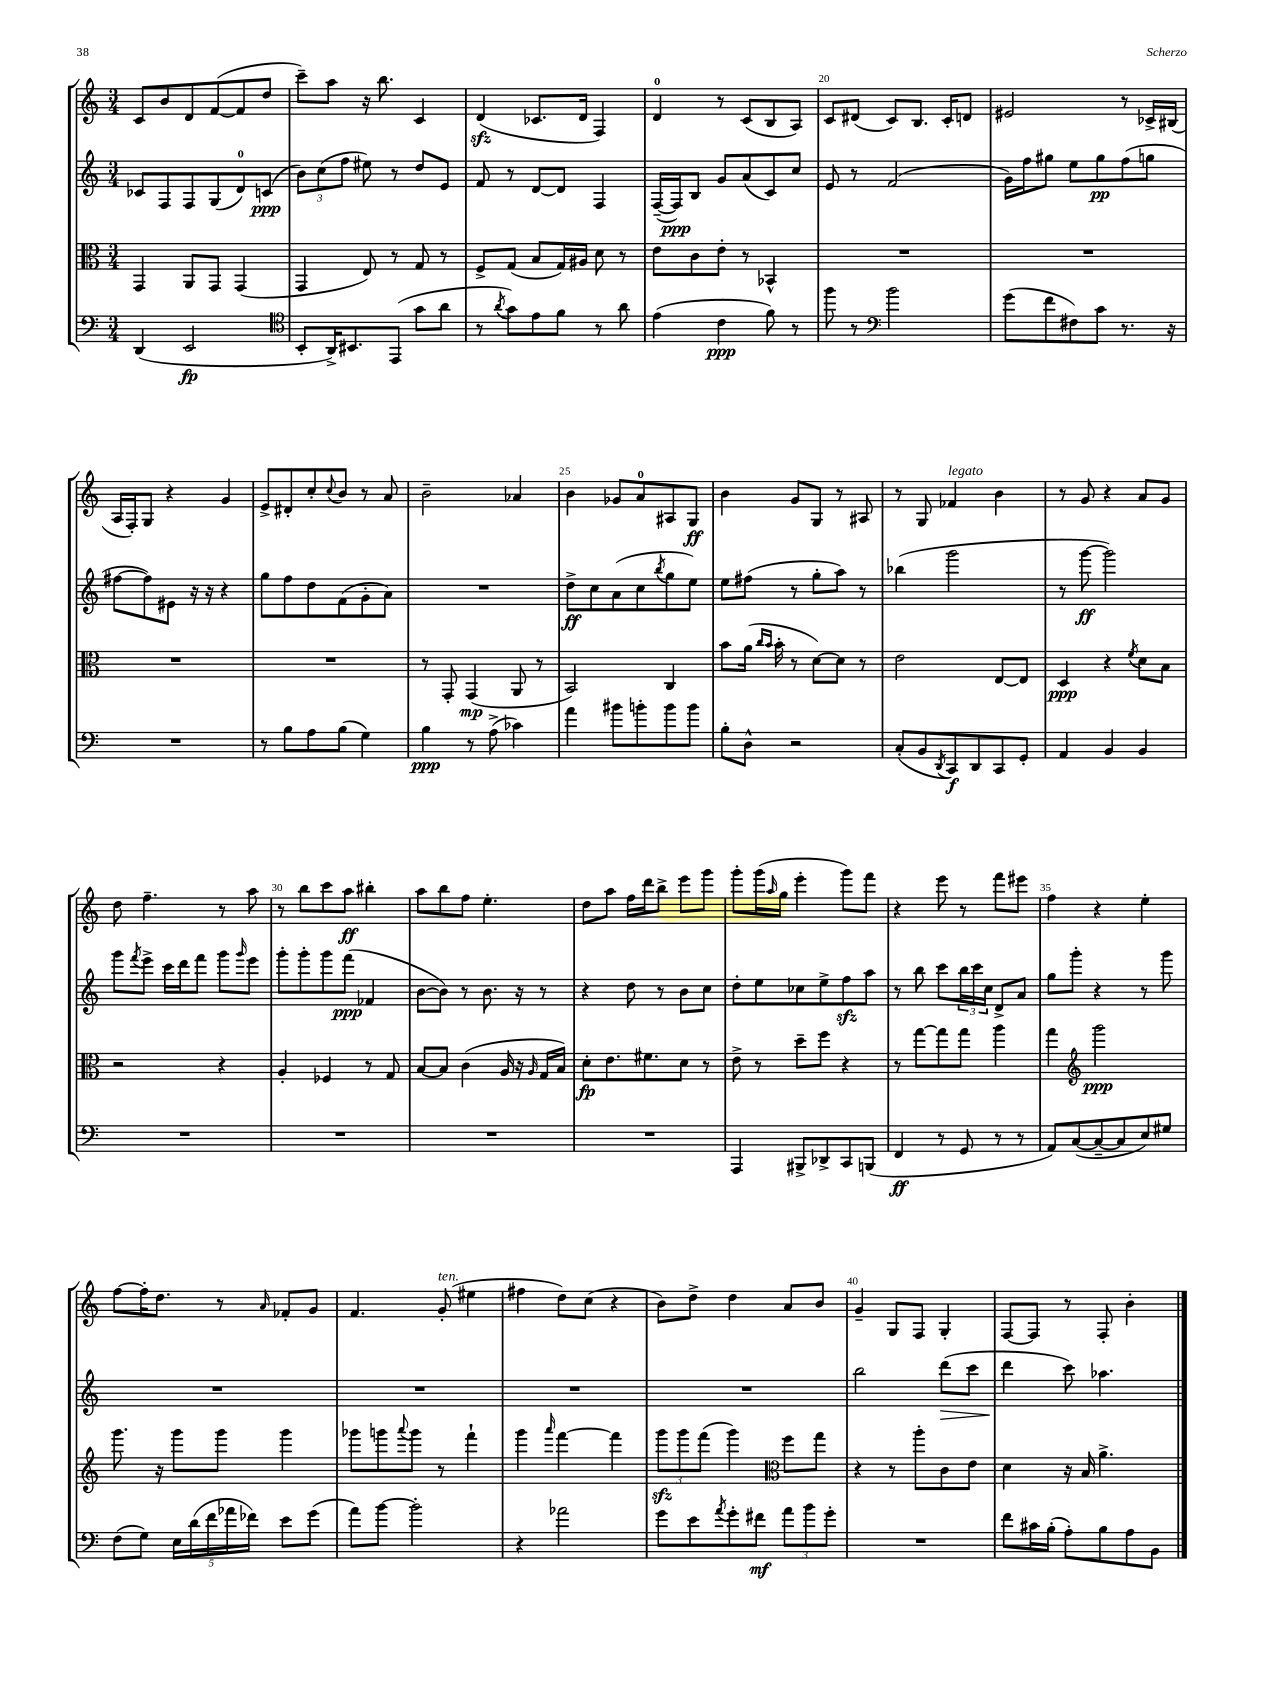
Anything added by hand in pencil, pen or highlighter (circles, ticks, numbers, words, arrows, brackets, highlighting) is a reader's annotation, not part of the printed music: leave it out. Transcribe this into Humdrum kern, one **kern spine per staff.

**kern	**kern	**kern	**kern
*staff4	*staff3	*staff2	*staff1
*clefF4	*clefC3	*clefG2	*clefG2
*k[]	*k[]	*k[]	*k[]
*M3/4	*M3/4	*M3/4	*M3/4
(4DD/	4GG/	8c-/L	8c/L
.	.	8F/	8b/
2EE/	8AA/L	8F/	8d/
.	8GG/J	(8G/	([8f/
.	(4GG/	8d/)	8f/]
.	.	(8c/J	8dd/J
=	=	=	=
*clefC4	*	*	*
8BB'/L	4GG/	12b\L)	8ccc~\L)
.	.	(12cc\	.
16AA^/K)	.	.	8aa\J
.	.	12ff\J	.
8.BB#/	.	.	.
.	8E/)	8ee#\)	16r
.	.	.	8.bb\
(8EE/J	8r	8r	.
8g\L	8G/	8dd/L	4c/
8a\J	8r	8e/J	.
=	=	=	=
8r	8F^/L	8f/	(4d/
8qa/	.	.	.
8g\L)	(8G/J	8r	.
8e\	8B/L	[8d/L	8.c-/L
8f\J	16G/L)	8d/]J	.
.	16A#/JJ	.	16d/Jk
8r	8d\	4F/	4F/)
8a\	8r	.	.
=	=	=	=
(4e\	8e\L	([16F~/LL	4d/
.	.	16F/]J)	.
.	8c\	8B/J	.
4c\	8e'\J	8g/L	8r
.	8r	(8a/	(8c/L
8f\)	4BB-^^/	8c/)	8B/
8r	.	8cc/J	8A/J)
=	=	=	=
8ff\	2.r	8e/	8c/L
8r	.	8r	(8d#/J
*clefF4	*	*	*
2b\	.	(2f/	8c/L)
.	.	.	8.B/J
.	.	.	16c'/LK
.	.	.	8d/J
=	=	=	=
(8g\L	2.r	16g\LL)	2e#/
.	.	16ff\J	.
8f\	.	8gg#\J	.
8F#\)	.	8ee\L	.
8c\J	.	8gg#\	.
8.r	.	(8ff\	8r
.	.	8gg\J	16c-^/LL
16r	.	.	(16B#/JJ
=	=	=	=
2.r	2.r	[8ff#\L	16A/LL
.	.	.	16F'/J)
.	.	8ff#\])	8G/J
.	.	8e#\J	4r
.	.	16r	.
.	.	16r	.
.	.	4r	4g/
=	=	=	=
8r	2.r	8gg\L	8e^/L
8B\L	.	8ff\	8d#'/
8A\	.	8dd\	8cc'/
.	.	.	8qqcc/
(8B\J	.	(8f\	8b/J
4G\)	.	8g'\	8r
.	.	8a\J)	8a/
=	=	=	=
4B\	8r	2.r	2b~\
.	8GG'/	.	.
8r	(4GG/	.	.
(8A^\	.	.	.
4c-\)	8AA/	.	4a-/
.	8r	.	.
=	=	=	=
4a\	2BB/)	8dd^\L	4b\
.	.	8cc\	.
8b#\L	.	(8a\	8g-/L
8b'\	.	8cc\	8a/
.	.	8qbb/	.
8b\	4C/	8gg\	8A#/
8b\J	.	8ee\J)	8G/J
=	=	=	=
8B'\L	8b\L	8ee\L	4b\
8D^^\J	(16a\Jk	(8ff#\J	.
.	16qqcc/LL	.	.
.	16qqb/JJ	.	.
.	16b'\	.	.
2r	8r	8r	8g/L
.	[8d\L)	8gg'\L	8G/J
.	8d\]J	8aa\J)	8r
.	8r	8r	8A#/
=	=	=	=
(8C'/L	2e\	(4bb-\	8r
8BB/	.	.	8G/
8qDD/	.	.	.
8CC/)	.	2ggg\	4f-/
8DD/	.	.	.
8CC/	[8E/L	.	4b\
8GG'/J	8E/]J	.	.
=	=	=	=
4AA/	4D/	8r	8r
.	.	[8ggg\	8g/
4BB/	4r	2ggg\])	4r
.	8qf/	.	.
4BB/	8d\L	.	8a/L
.	8B\J	.	8g/J
=	=	=	=
2.r	2r	8ggg\L	8dd\
.	.	8qfff/	.
.	.	8eee^\J	4.ff~\
.	.	16ccc\LL	.
.	.	16ddd\J	.
.	.	8fff\J	.
.	4r	8ggg\L	8r
.	.	16qqggg/	.
.	.	8eee\J	8aa\
=	=	=	=
2.r	4A'/	8ggg'\L	8r
.	.	8ggg'\	8bb\L
.	4F-/	8ggg\	8ccc\
.	.	(8fff\J	8aa\J
.	8r	4f-/	4bb#'\
.	8G/	.	.
=	=	=	=
2.r	[8B/L	[8b\L	8aa\L
.	8B/]J	8b\]J)	8bb\
.	(4c\	8r	8ff\J
.	.	8.b\	4.ee'\
.	16A/	.	.
.	16r	16r	.
.	16qqA/	.	.
.	16G/LL	8r	.
.	16B/JJ)	.	.
=	=	=	=
2.r	8d'\L	4r	8dd\L
.	8.e\	.	8aa\J
.	.	8dd\	16ff\LL
.	8.f#\	.	16ddd\J
.	.	8r	8bb^\J
.	8d\J	8b\L	8eee\L
.	8r	8cc\J	8ggg\J
=	=	=	=
4AAA/	8e^\	8dd'\L	8ggg'\L
.	8r	8ee\	(16ggg\L
.	.	.	16qqaa/
.	.	.	16gg\JJ
8BBB#^/L	8dd~\L	8cc-\	4eee'\
8DD-^/	8ff\J	8ee^\	.
8CC/	4r	8ff\	8ggg\L)
(8BBB/J	.	8aa\J	8fff\J
=	=	=	=
4FF/	8r	8r	4r
.	[8gg\L	8bb\	.
8r	8gg\]	8ccc\L	8eee\
8GG/	8gg\J	24bb\L	8r
.	.	24ccc\	.
.	.	24cc\JJ	.
8r	4aa\	8d^/L	8fff\L
8r	.	8a/J	8eee#\J
=	=	=	=
8AA/L)	4gg\	8gg\L	4ff\
([8C/	.	8ggg'\J	.
*	*clefG2	*	*
8C~/_	2ggg\	4r	4r
8C/]	.	.	.
8E/)	.	8r	4ee'\
8G#/J	.	8ggg\	.
=	=	=	=
(8F\L	8.ggg\	2.r	[8ff\L
8G\J)	.	.	16ff'\]K
.	16r	.	8.dd\J
20E\LL	8ggg\L	.	.
(20d\	.	.	.
20f\	.	.	.
.	8ggg\J	.	8r
20a-\	.	.	.
20f-\JJ)	.	.	.
.	.	.	16qqa/
8e\L	4ggg\	.	8f-'/L
(8g\J	.	.	8g/J
=	=	=	=
8a\L)	8ggg-\L	2.r	4.f/
[8b\J	8ggg\	.	.
.	8qqaaa/	.	.
2b'\]	8ggg\J	.	.
.	8r	.	(8g'/
.	4fff`\	.	4ee#\
=	=	=	=
4r	4ggg\	2.r	4ff#\
.	16qqaaa/	.	.
2a-\	[4fff\	.	8dd\L)
.	.	.	(8cc\J
.	4fff\]	.	4r
=	=	=	=
8g\L	12ggg\L	2.r	8b\L)
.	12ggg\	.	.
8e\	.	.	8dd^\J
.	(12fff\J	.	.
8qa/	.	.	.
8g'\	4ggg\)	.	4dd\
8f#\J	.	.	.
*	*clefC3	*	*
12a\L	8ff\L	.	8a/L
12b\	.	.	.
.	8gg\J	.	8b/J
12g'\J	.	.	.
=	=	=	=
2.r	4r	2bb\	4g~/
.	8r	.	8G/L
.	8aa'\L	.	8F/J
.	8c\	(8ddd\L	4G'/
.	8e\J	8ccc\J	.
=	=	=	=
8f\L	4d\	4ddd\	[8F/L
16c#\L	.	.	8F/]J
(16B'\JJ	.	.	.
8A'\L)	16r	8ccc\)	8r
.	16B/	.	.
8B\	4.a^\	4.aa-\	8F'/
8A\	.	.	4b'\
8BB\J	.	.	.
==	==	==	==
*-	*-	*-	*-
